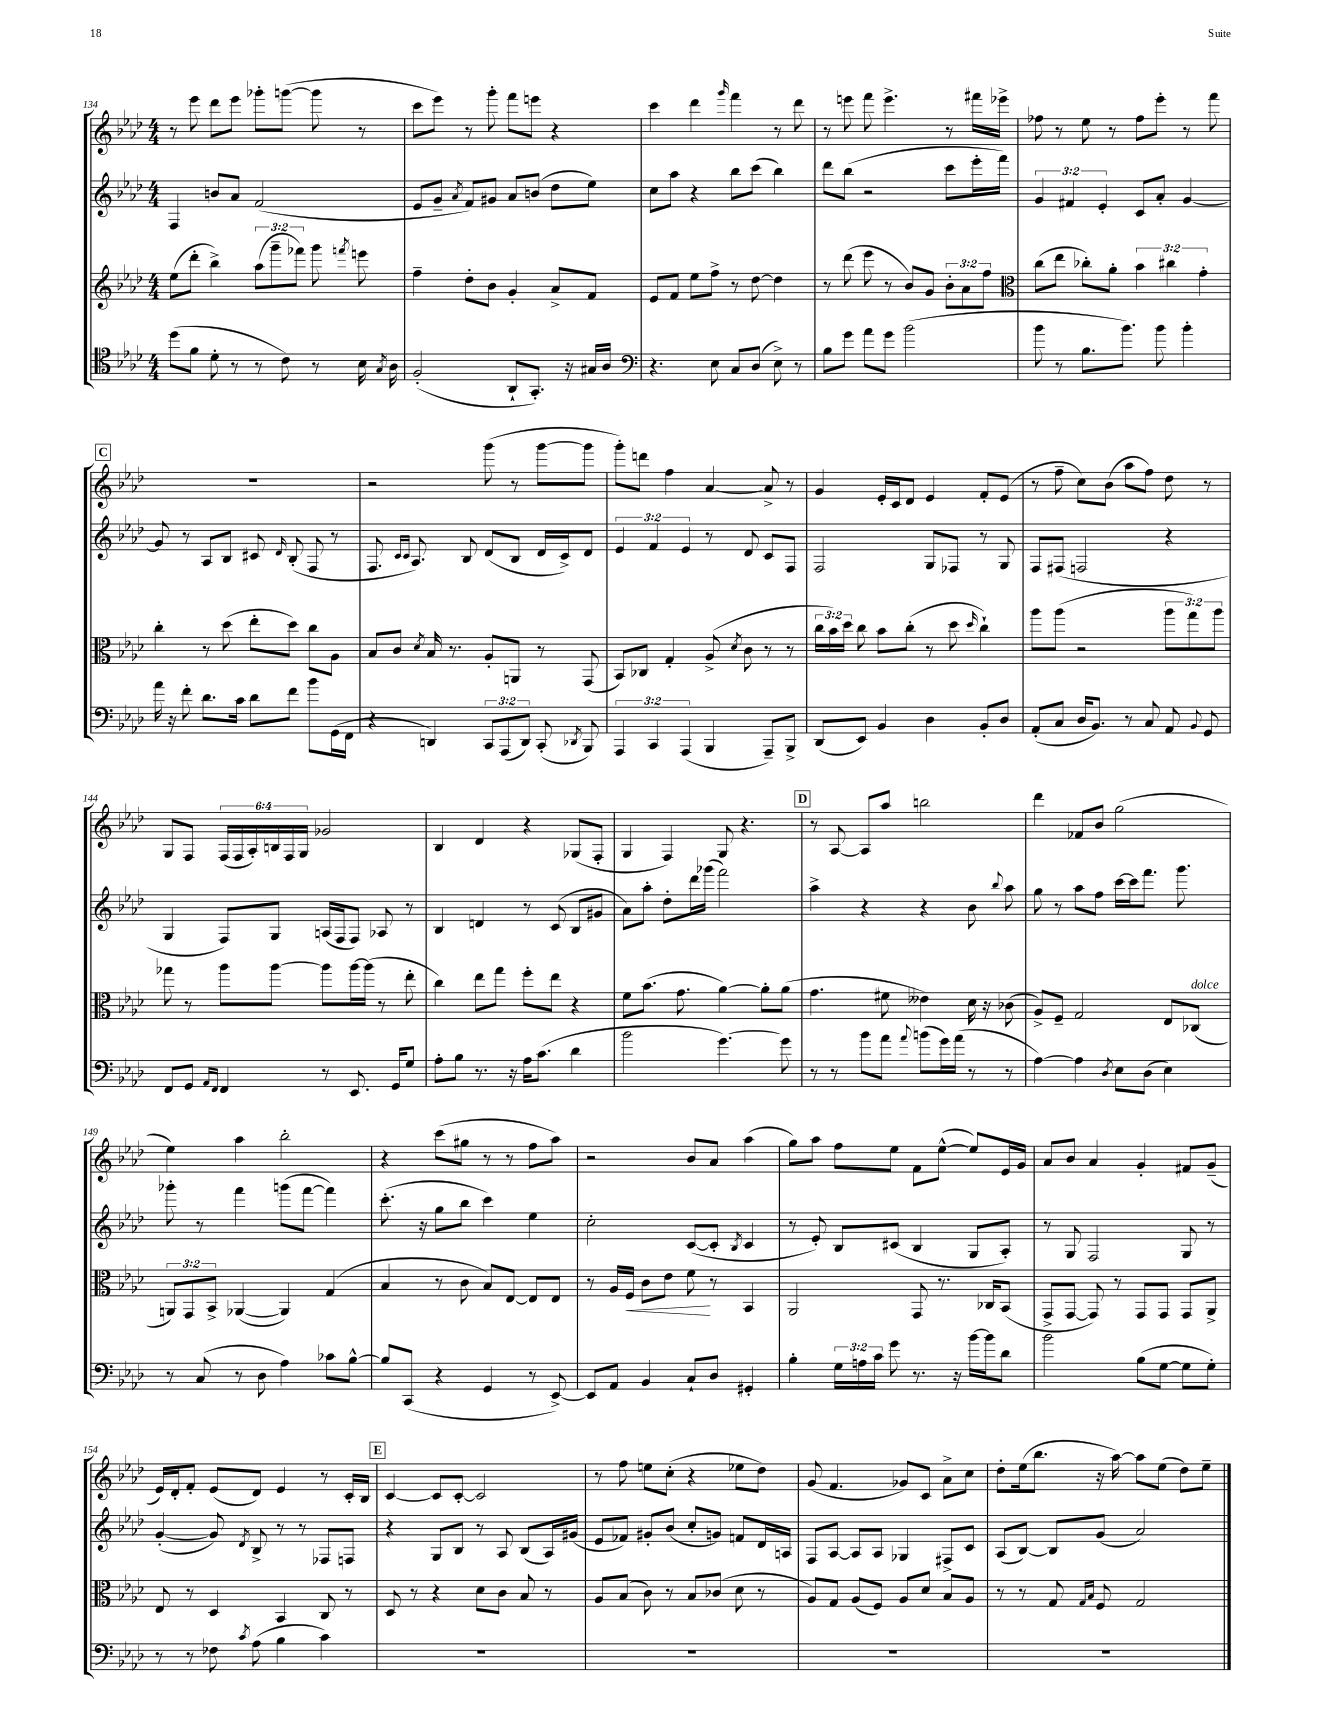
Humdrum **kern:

**kern	**kern	**dynam	**kern	**kern
*part4	*part3	*part3	*part2	*part1
*staff4	*staff3	*staff3	*staff2	*staff1
*clefC4	*clefG2	*	*clefG2	*clefG2
*k[b-e-a-d-]	*k[b-e-a-d-]	*	*k[b-e-a-d-]	*k[b-e-a-d-]
*M4/4	*M4/4	*	*M4/4	*M4/4
=134	=134	=134	=134	=134
(8dd-\L	(8ee-\L	.	4F/	8r
8f\J	8ddd-'\J	.	.	8eee-\
8d-'\	4bb-^\)	.	8bn/L	8ddd-\L
8r	.	.	8a-/J	8eee-\J
8r	(12aa-\L	.	(2f/	8ggg-X'\L
.	12ggg~\	.	.	.
8c\)	.	.	.	([8gggn\J
.	12fff-X\J)	.	.	.
8r	8ggg\	.	.	8ggg\]
.	8qfffn/	.	.	.
16B-\	8eeen\	.	.	8r
8qG/	.	.	.	.
16A-\	.	.	.	.
=135	=135	=135	=135	=135
(2F'/	4ff~\	.	8e-/L	8ccc\L
.	.	.	8g~/J	8eee-\J)
.	.	.	8qa-/	.
.	8dd-'\L	.	8f/L)	8r
.	8b-\J	.	8g#X/J	8ggg'\
8AA-`/L	4g'/	.	8a-/L	8fff\L
8.GG'/J)	.	.	(8bn/J	8eeen\J
.	8a-^/L	.	8dd-\L	4r
16r	.	.	.	.
16G#X/LL	8f/J	.	8ee-\J)	.
16A-/JJ	.	.	.	.
=136	=136	=136	=136	=136
*clefF4	*	*	*	*
4.r	8e-/L	.	8cc\L	4ccc\
.	8f/J	.	8aa-\J	.
.	8ee-\L	.	4r	4ddd-\
8E-\	8ff^\J	.	.	.
.	.	.	.	16qqggg/
8C/L	8r	.	8bb-\L	4fff\
(8D-/J	[8dd-\	.	(8ccc\J	.
8E-^\)	4dd-\]	.	4bb-\)	8r
8r	.	.	.	8ddd-\
=137	=137	=137	=137	=137
8B-\L	8r	.	8ddd-\L	8r
8g\J	(8ddd-\	.	(8bb-\J	8eeen\
8a-\L	8eee-\	.	2r	8fff\
8g\J	8r	.	.	4.eee^\
(2b-\	8b-/L)	.	.	.
.	8g/J	.	.	.
.	12b-'\L	.	8ccc\L	8r
.	12a-\	.	.	.
.	.	.	16eee-'\L	16fff#X\LL
.	12ff\J	.	.	.
.	.	.	16fff\JJ)	16eee-X^\JJ
=138	=138	=138	=138	=138
*	*clefC3	*	*	*
8b-\	(8cc\L	.	6g/	8ff-X\
8r	8ee-\J	.	.	8r
.	.	.	6f#X/	.
8.B-\L	8cc-X'\L)	.	.	8ee-\
.	.	.	6e-'/	.
.	8a-'\J	.	.	8r
8.b-\J)	.	.	.	.
.	6b-\	.	8c/L	8ff-\L
8b-\	.	.	8a-'/J	8eee-'\J
.	6cc#X\	.	.	.
4b-'\	.	.	[4g/	8r
.	6g'\	.	.	.
.	.	.	.	8fff\
!!LO:LB:g=z
!!LO:REH:place=s1:t=C
=139	=139	=139	=139	=139
16a-\	4cc'\	.	8g/]	1r
16r	.	.	.	.
8f'\	.	.	8r	.
8.d-\L	8r	.	8A-/L	.
.	(8dd-\	.	8B-/J	.
16c\Jk	.	.	.	.
8d-\L	8ee-'\L	.	8c#X/	.
.	.	.	16qqd-/	.
8f\J	8dd-\J)	.	(8B-'/	.
8b-\L	8cc\L	.	8F/	.
(16GG\L	8A-\J	.	8r	.
16FF\JJ	.	.	.	.
=140	=140	=140	=140	=140
4r	8B-/L	.	8.F/	2r
.	8c/J	.	.	.
.	.	.	16qqc/LL	.
.	.	.	16qqc/JJ	.
.	.	.	8.A-/)	.
.	8qd-/	.	.	.
4DDn/)	16B-/	.	.	.
.	8.r	.	.	.
.	.	.	8B-/	.
12CC/L	8A-'/L	.	(8d-/L	(8ggg\
(12AAA-/	.	.	.	.
.	8AAn/J	.	8B-/J	8r
12DD/J)	.	.	.	.
(8CC'/	8r	.	16d-/LL	[8ggg\L
.	.	.	16c^/J)	.
8qDD-X/	.	.	.	.
8BBB-/)	(8GG/	.	8d-/J	8ggg\J]
=141	=141	=141	=141	=141
6AAA-/	8BB-/L)	.	6e-/	8ggg'\L)
.	8C-X/J	.	.	8dddn\J
6CC/	.	.	6f/	.
.	4G'/	.	.	4ff\
(6AAA-/	.	.	6e-/	.
4BBB-/	(8A-^/	.	8r	[4a-/
.	8qd-/	.	.	.
.	8c\	.	8d-/	.
8AAA-~/L)	8r	.	8c/L	8a-^/]
8BBB-^/J	8r	.	8F/J	8r
=142	=142	=142	=142	=142
(8DD-/L	24cc\LL	.	2F/	4g/
.	24b-\)	.	.	.
.	24dd-\JJ	.	.	.
8EE-/J)	8cc\	.	.	.
4BB-/	8b-\L	.	.	16e-'/LL
.	.	.	.	16c/J
.	(8cc'\J	.	.	8d-/J
4D-\	8r	.	8G/L	4e-/
.	8dd-\	.	8F-X/J	.
.	16qqdd-/	.	.	.
8BB-'/L	4cc`\)	.	8r	8f'/L
8D-/J	.	.	8G/	(8e-/J
=143	=143	=143	=143	=143
(8AA-'/L	8aa-\L	.	8F/L	8r
8C/J	(8aa-\J	.	(8F#X/J	8ff~\
16D-/KL	2r	.	2Fn/	8cc\L)
8.BB-/J)	.	.	.	.
.	.	.	.	(8b-\J
8r	.	.	.	8aa-\L
8C/	.	.	.	8ff\J)
8AA-/	12aa-\L	.	4r	8dd-\
.	12gg\)	.	.	.
8qqBB-/	.	.	.	.
8GG/	.	.	.	8r
.	12aa-\J	.	.	.
!!LO:LB:g=z
=144	=144	=144	=144	=144
8FF/L	8gg-X\	.	4G/	8G/L
8GG/J	8r	.	.	8F/J
16qqAA-/LL	.	.	.	.
16qqFF/JJ	.	.	.	.
4FF/	8aa-\L	.	8F/L)	(24F/LL
.	.	.	.	24F/
.	.	.	.	24A-'/)
.	[8aa-\J	.	8G/J	24Bn/
.	.	.	.	24F/
.	.	.	.	24G/JJ
8r	8aa-\L]	.	(16An/LL	2g-X/
.	.	.	16F/J	.
8.EE-/	[16aa-\L	.	8F/J)	.
.	(16aa-\JJ]	.	.	.
.	8r	.	8A-X/	.
16GG/KL	.	.	.	.
8G/J	8ee-'\	.	8r	.
=145	=145	=145	=145	=145
8A-'\L	4cc\)	.	4B-/	4B-/
8B-\J	.	.	.	.
8.r	8ee-\L	.	4dn/	4d-/
.	8gg\J	.	.	.
16r	.	.	.	.
16A-\KL	8ff'\L	.	8r	4r
(8.c\J	.	.	.	.
.	8ee-\J	.	(8c/	.
4d-\	4r	.	8B-/L	(8G-X/L
.	.	.	8g#X/J	8F'/J
=146	=146	=146	=146	=146
2b-\	8f\L	.	8a-\L)	4G/
.	(8.b-\J	.	8aa-'\J	.
.	.	.	8dd-'\L	4F/)
.	8.g\	.	.	.
.	.	.	16ddd-\L	.
.	.	.	(16ggg-X\JJ	.
[4.g\)	[4a-\)	.	2fff\)	8G/
.	.	.	.	4.r
.	8a-'\L]	.	.	.
8g\]	(8a-\J	.	.	.
!!LO:REH:place=s1:t=D
=147	=147	=147	=147	=147
8r	4.g\	.	4aa-^\	8r
8r	.	.	.	[8A-/
8b-\L	.	.	4r	8A-/L]
8a-\J	8f#X\	.	.	8aa-/J
8qqa-/	.	.	.	.
(8bn\L	4e--X\)	.	4r	2bbn\
16g\L)	.	.	.	.
(16a-\JJ	.	.	.	.
8r	16d-\	.	8b-\	.
.	16r	.	.	.
.	.	.	8qqbb-/	.
8r	(8c-X\	.	8aa-\	.
=148	=148	=148	=148	=148
[4A-\)	8A-^/L)	.	8gg\	4ddd-\
.	8F~/J	.	8r	.
4A-\]	2G/	.	8aa-\L	8f-X/L
.	.	.	8ff\J	8b-/J
8qD-/	.	.	.	.
8E-\L	.	.	[16ccc\LL	(2gg\
.	.	.	16ccc\J]	.
(8D-\J	.	.	8.fff\J	.
4E-\)	8E-/L	.	.	.
.	.	.	8.ggg\	.
!	!LO:TX:a:i:t=dolce	!	!	!
.	(8C-X/J	.	.	.
!!LO:LB:g=z
=149	=149	=149	=149	=149
8r	12AAn/L)	.	8ggg-X'\	4ee-\)
.	12GG/	.	.	.
(8C/	.	.	8r	.
.	12BB-^/J	.	.	.
8r	([4AA-X/	.	4fff\	4aa-\
8D-\	.	.	.	.
4A-\)	4AA-/])	.	(8gggn\L	2bb-'\
.	.	.	[8fff\J	.
8c-X\L	(4G/	.	4fff\])	.
[8B-^^\J	.	.	.	.
=150	=150	=150	=150	=150
8B-/L]	4B-/	.	(8.ccc'\	4r
(8CC/J	.	.	.	.
.	.	.	16r	.
4r	8r	.	8gg\L	(8ccc\L
.	8c\	.	8bb-\J	8gg#X\J
4GG/	8B-/L)	.	4ccc\)	8r
.	[8E-/J	.	.	8r
8r	8E-/L]	.	4ee-\	8ff\L
[8EE-^/)	8E-/J	.	.	8aa-\J)
=151	=151	=151	=151	=151
8EE-/L]	8r	.	2cc'\	2r
8AA-/J	16A-/LL	.	.	.
!	!	!LO:HP:b	!	!
.	16F/JJ	<	.	.
4BB-/	8c\L	.	.	.
.	8e-\J	.	.	.
8C`/L	8f\	.	([8c/L	8b-/L
8D-/J	8r	[	8c'/J]	8a-/J
.	.	.	8qB-/	.
4GG#X'/	4BB-/	.	4c/	(4aa-\
=152	=152	=152	=152	=152
4B-'\	2AA-/	.	8r	8gg\L)
.	.	.	8e-'/)	8aa-\J
24G\LL	.	.	8B-/L	8ff\L
24An\	.	.	.	.
24c\JJ	.	.	.	.
8g\	.	.	(8c#X/J	8ee-\J
8.r	8GG/	.	4B-/	8f\L
.	8.r	.	.	([8ee-^^\J
16r	.	.	.	.
[16b-\LL	.	.	8G/L	8ee-/L])
16b-\J]	16C-X/KL	.	.	.
8d-\J	(8BB-/J	.	8A-'/J)	16e-/L
.	.	.	.	16g/JJ
=153	=153	=153	=153	=153
2b-\	8GG^/L	.	8r	8a-/L
.	[8GG/J	.	8G/	8b-/J
.	8GG/])	.	2F/	4a-/
.	8r	.	.	.
(8B-\L	8GG/L	.	.	4g'/
[8G\J	8GG/J	.	.	.
8G\L]	8GG/L	.	8G/	8f#X/L
8G'\J)	8AA-^/J	.	8r	(8g~/J
!!LO:LB:g=z
=154	=154	=154	=154	=154
8r	8E-/	.	([4g'/	16e-/LL)
.	.	.	.	16d-'/J
8r	8r	.	.	8f'/J
8F-X\	4D-/	.	8g/])	(8e-/L
8qc/	.	.	8qd-/	.
(8A-\	.	.	8B-^/	8d-/J)
4B-\	4BB-/	.	8r	4e-/
.	.	.	8r	.
4c\)	8C/	.	8F-X/L	8r
.	8r	.	8Fn/J	16c'/LL
.	.	.	.	16B-/JJ
!!LO:REH:place=s1:t=E
=155	=155	=155	=155	=155
1r	8D-/	.	4r	[4c/
.	8r	.	.	.
.	4r	.	8G/L	8c/L]
.	.	.	8B-/J	[8c'/J
.	8d-\L	.	8r	2c/]
.	8c\J	.	8A-/	.
.	8B-/	.	(8B-/L	.
.	8r	.	16A-/L)	.
.	.	.	(16g#X/JJ	.
=156	=156	=156	=156	=156
1r	8A-/L	.	8e-/L	8r
.	(8B-/J	.	8f-X/J)	8ff\
.	8c\)	.	8g#X'/L	8een\L
.	8r	.	(8b-/J	(8cc'\J
.	8B-/L	.	8cc'/L	4r
.	(8c-X/J	.	8gn/J)	.
.	8d-\	.	8fn/L	8ee-X\L
.	8r	.	16d-/L	8dd-\J)
.	.	.	16An/JJ	.
=157	=157	=157	=157	=157
1r	8A-/L)	.	8F/L	(8g/
.	8G/J	.	[8A-/J	4.f/
.	(8A-/L	.	8A-/L]	.
.	8F/J)	.	8A-/J	.
.	8A-/L	.	4G-X/	8g-X/L)
.	8d-/J	.	.	8c/J
.	8B-/L	.	8F#X^/L	8a-^\L
.	8A-/J	.	8c/J	8cc\J
=158	=158	=158	=158	=158
1r	8r	.	(8A-/L	8dd-'\L
.	8r	.	[8B-/J)	(16ee-\k
.	.	.	.	8.bb-\J
.	8G/	.	8B-/L]	.
.	16qqG/LL	.	.	.
.	16qqB-/JJ	.	.	.
.	8F/	.	(8g/J	16r
.	.	.	.	[16aa-\)
.	2G/	.	2a-/)	8aa-\L]
.	.	.	.	(8ee-\J
.	.	.	.	8dd-\L)
.	.	.	.	8ee-~\J
==	==	==	==	==
*-	*-	*-	*-	*-
